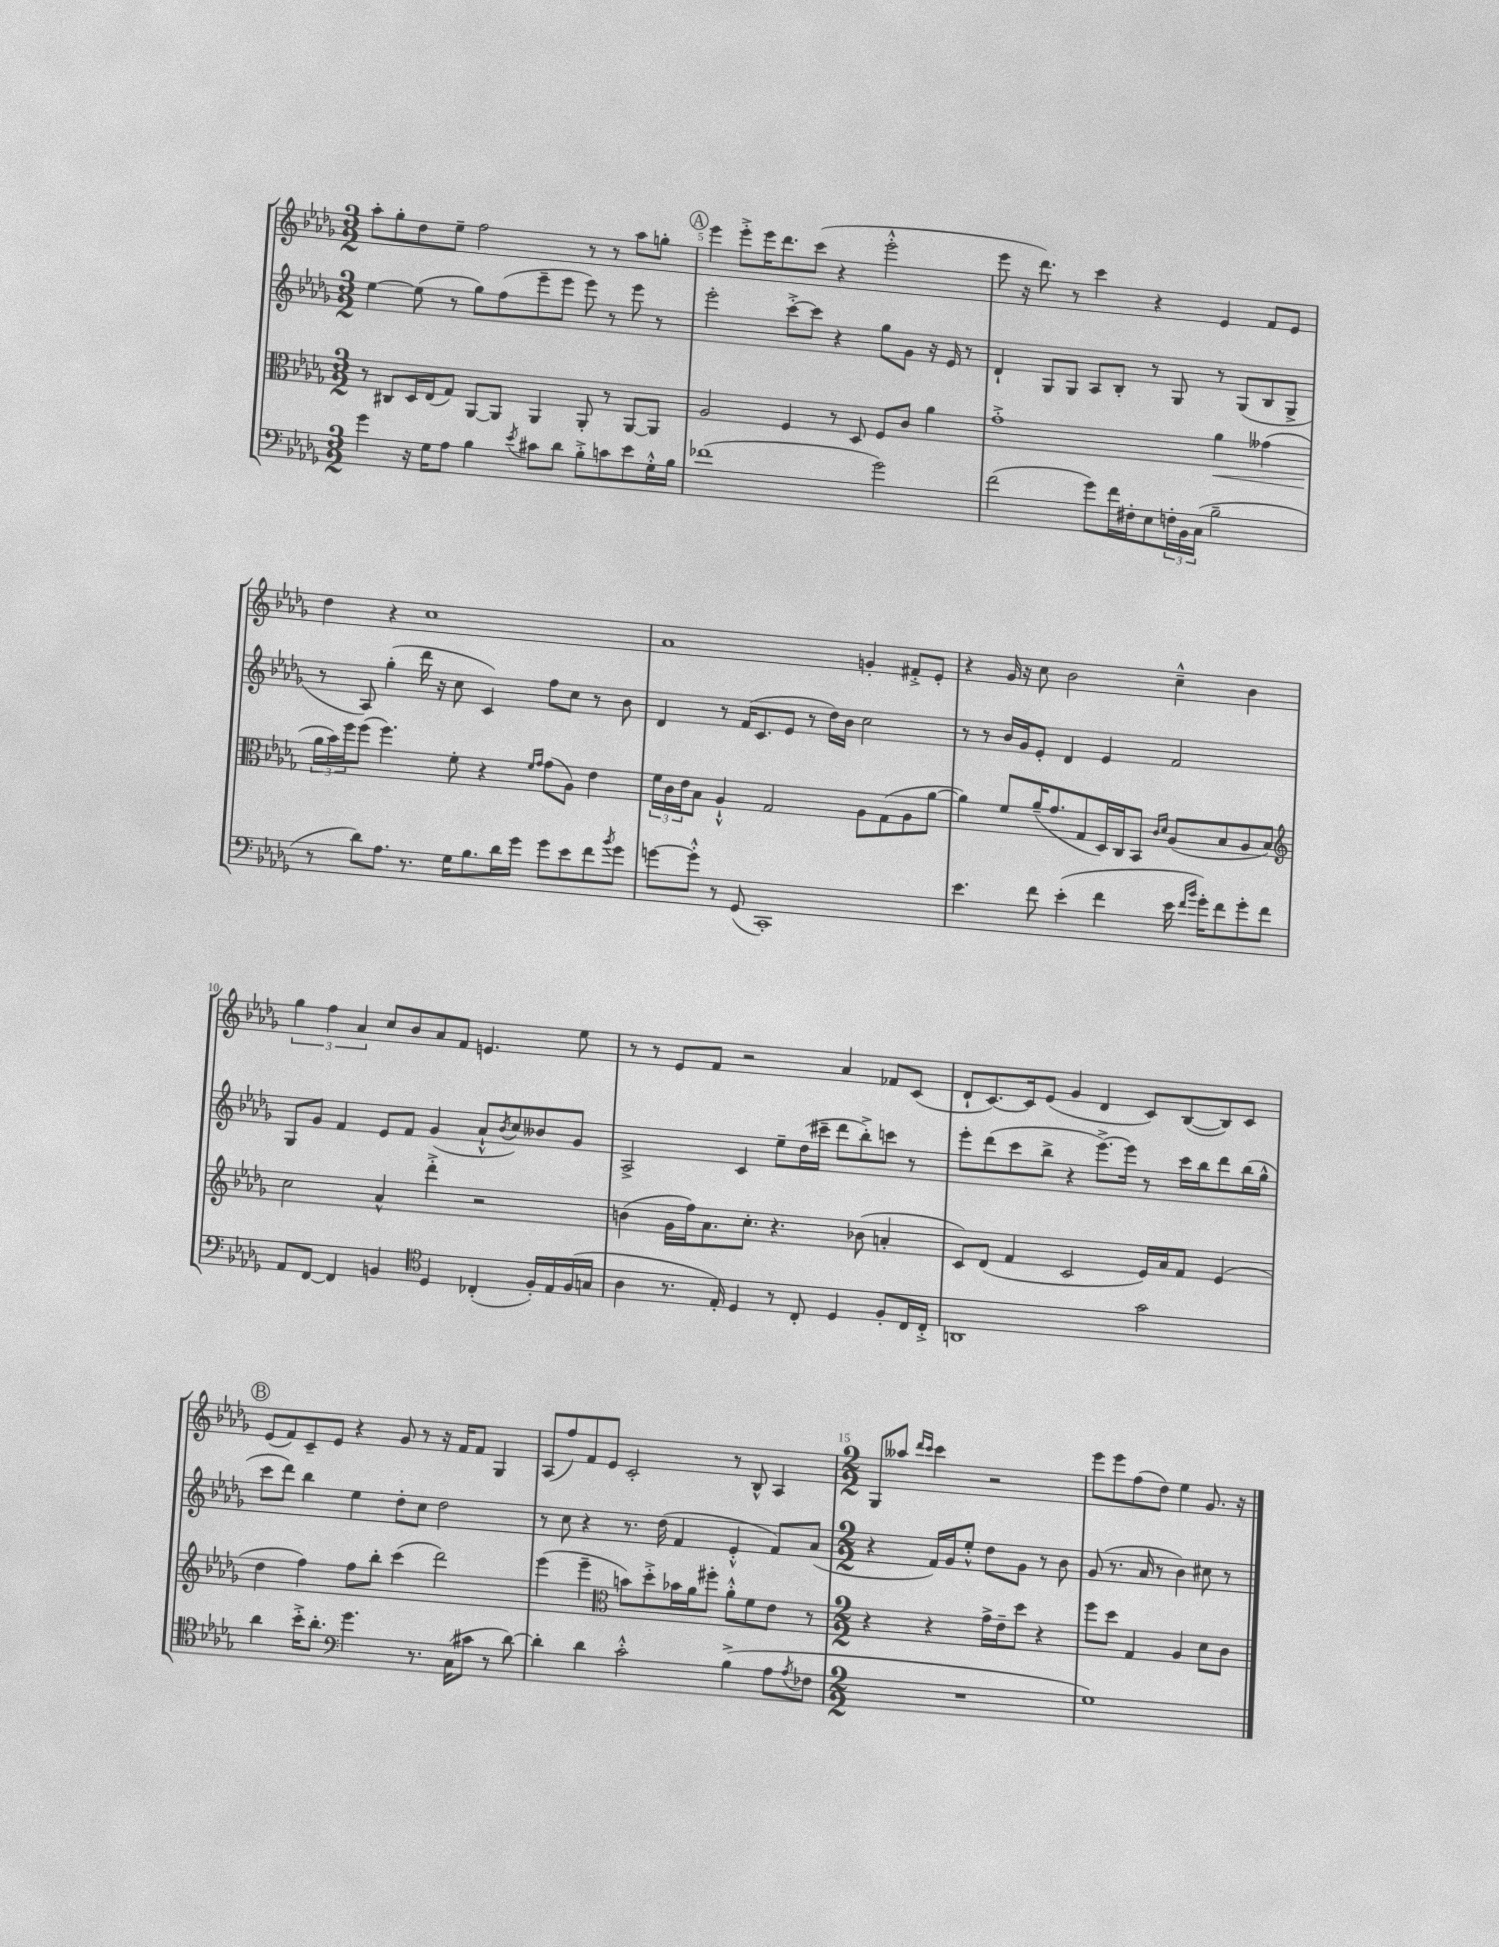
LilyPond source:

<<
\new StaffGroup <<
\new Staff = "s0" {
    \clef treble \key des \major \numericTimeSignature \time 3/2
    aes''8-. ges''8-. des''8 ees''8-- f''2 r8 r8 aes''8 g''8-. |
    \mark \markup { \circle "A" } ees'''4 ees'''8-.-> ees'''16 des'''8. c'''8( r4 ees'''2-.-^ |
    ees'''8 r16 des'''8.) r8 c'''4 r4 ees'4 f'8 ees'8 |
    des''4 r4 c''1 |
    aes'1 g'4-. fis'8-.-> ees'8-. |
    r4 ges'16 r16 c''8 bes'2 c''4---^ bes'4 |
    \tuplet 3/2 { ges''4 f''4 aes'4 } c''8 bes'8 aes'8 f'8 e'4. ees''8 |
    r8 r8 ees'8 f'8 r2 aes'4 fes'8 c'8( |
    des'8-! c'8.~) c'16 ees'8( ges'4 des'4 c'8) bes8~( bes8) c'8 |
    \mark \markup { \circle "B" } ees'8( f'8) c'8-- ees'8 r4 ges'8 r8 r16 f'16 f'8 ges4 |
    aes8( f''8) f'8 ees'8 c'2-. r8 bes8-^ aes4 |
    \numericTimeSignature \time 2/2 ges8 aeses''8 \grace { des'''16 c'''16 } c'''4 r2 |
    ees'''8 ees'''8 f''8( des''8) ees''4 ges'8. r16 \bar "|." |
}
\new Staff = "s1" {
    \clef treble \key des \major \numericTimeSignature \time 3/2
    ees''4~ ees''8( r8 ges''8) f''8( ees'''8-- ees'''8 ees'''8) r8 ees'''8 r8 |
    \mark \markup { \circle "A" } ees'''2-. c'''8~-.-> c'''8 r4 ges''8 ges'8 r16 ees'16 r8 |
    des'4-! ges8 ges8 aes8 bes8-. r8 ges8 r8 ges8( bes8 ges8-> |
    r8 aes8) ges''4-.( des'''16 r16 c''8 c'4) f''8 c''8 r8 bes'8 |
    des'4 r8 f'16( c'8. ees'8 r8 des''16) bes'16 c''2 |
    r8 r8 bes'16 ges'16 ees'8-. des'4 ees'4 f'2 |
    ges8 ges'8 f'4 ees'8 f'8 ges'4( aes'8-!-^ \acciaccatura { bes'8 } c''8) beses'8 ges'8 |
    aes2-> c'4 ees''8-- des''16( cis'''16-- des'''8 bes''8-.->) c'''8 r8 |
    ees'''8-. des'''8( c'''8 bes''8-> r4 ees'''8.~->) ees'''16 r8 c'''16 bes''16 des'''8 bes''16( ges''16-^ |
    \mark \markup { \circle "B" } c'''8 des'''8) bes''4 ees''4 des''8-. c''8 des''2 |
    r8 c''8 r4 r8. des''16( f'4 ees'4-.-^ f'8) aes'8( |
    \numericTimeSignature \time 2/2 r4 f'16) ges'16 ees''8-.-^ des''8 ges'8 r8 bes'8 |
    ges'8( r8. aes'16 r8 bes'4) cis''8 r8 \bar "|." |
}
\new Staff = "s2" {
    \clef alto \key des \major \numericTimeSignature \time 3/2
    r8 cis8 des16 ees16( ges8) aes,8~ aes,8 aes,4 aes,8-. r8 aes,8~ aes,8 |
    \mark \markup { \circle "A" } aes2 f4 r8 des8 f8 c'8 aes'4 |
    ges'1-.-> aes'4\< geses'4( |
    \tuplet 3/2 { aes'16\! bes'16) f''16 } f''8( f''4.) f'8-. r4 \grace { f'16 ges'16 } ges'8( aes8) ees'4 |
    \tuplet 3/2 { f'16 c'16 ees'16 } bes8 aes4-!-^ ges2 aes8 ges8( aes8 aes'8~ |
    aes'4) f'8 aes'16--( ges'8. ges8 des16) c16 bes,8 \grace { c'16 des'16 } aes8( bes8 aes8 bes8) |
    \clef treble c''2 aes'4-^ des'''4-.-> r2 |
    b'4( ges'16 f''16) aes'8. c''8.-. r4. bes'8( a'4-. |
    c'8) des'8( f'4 c'2 ees'16) aes'16 f'8 ees'4( |
    \mark \markup { \circle "B" } des''4 f''4) f''8 bes''8-. c'''4( des'''2) |
    ees'''4( ees'''4-- \clef alto b'8) des''8-.-> bes'16 aes'16 fis''8-. aes'8-.-^ f'8 ees'8 r8 |
    \numericTimeSignature \time 2/2 r4 r4 ges'16-> ees'16-- des''8 r4 |
    f''8 des''8 ges4 aes4 des'8 c'8 \bar "|." |
}
\new Staff = "s3" {
    \clef bass \key des \major \numericTimeSignature \time 3/2
    ges'4 r16 ges16 aes8 bes4 \acciaccatura { ees'8 } cis'8 des'8 bes8-.-> c'8 ees'8 ges16-.-^ bes16 |
    \mark \markup { \circle "A" } fes'1( ges'2) |
    f'2( ges'8) f'16 fis16-. ees8 \tuplet 3/2 { f16-. bes,16 c16( } bes2-- |
    r8 des'8) aes8. r8. ges16 bes8. des'16 ges'16 ges'8 ees'8 f'8 \acciaccatura { bes'8 } ges'8 |
    g'8~ g'8-.-^ r8 ges,8( c,1-.) |
    ees'4. f'8 ees'4-.( f'4 ees'16 \grace { f'16 bes'16 } ges'16-.) f'8 ges'8-. f'8 |
    aes,8 f,8~ f,4 b,4 \clef tenor des4 ces4-.( f16-.) ees16 f16( g16 |
    aes4 r8. ees16-.) des4 r8 c8-. des4 f8-. c16 c16-.-> |
    a,1 ges'2 |
    \mark \markup { \circle "B" } aes'4 bes'16-.-> aes'8.-. \clef bass ges'4. r8. c16( cis'8 r8 des'8~) |
    des'4-. des'4 c'2-.-^ bes4->( aes8 \acciaccatura { aes8 } fes8 |
    \numericTimeSignature \time 2/2 R1 |
    ges1) \bar "|." |
}
>>
>>
\layout { \context { \Score currentBarNumber = #4 \override BarNumber.break-visibility = ##(#f #t #t) barNumberVisibility = #(every-nth-bar-number-visible 5) } }
